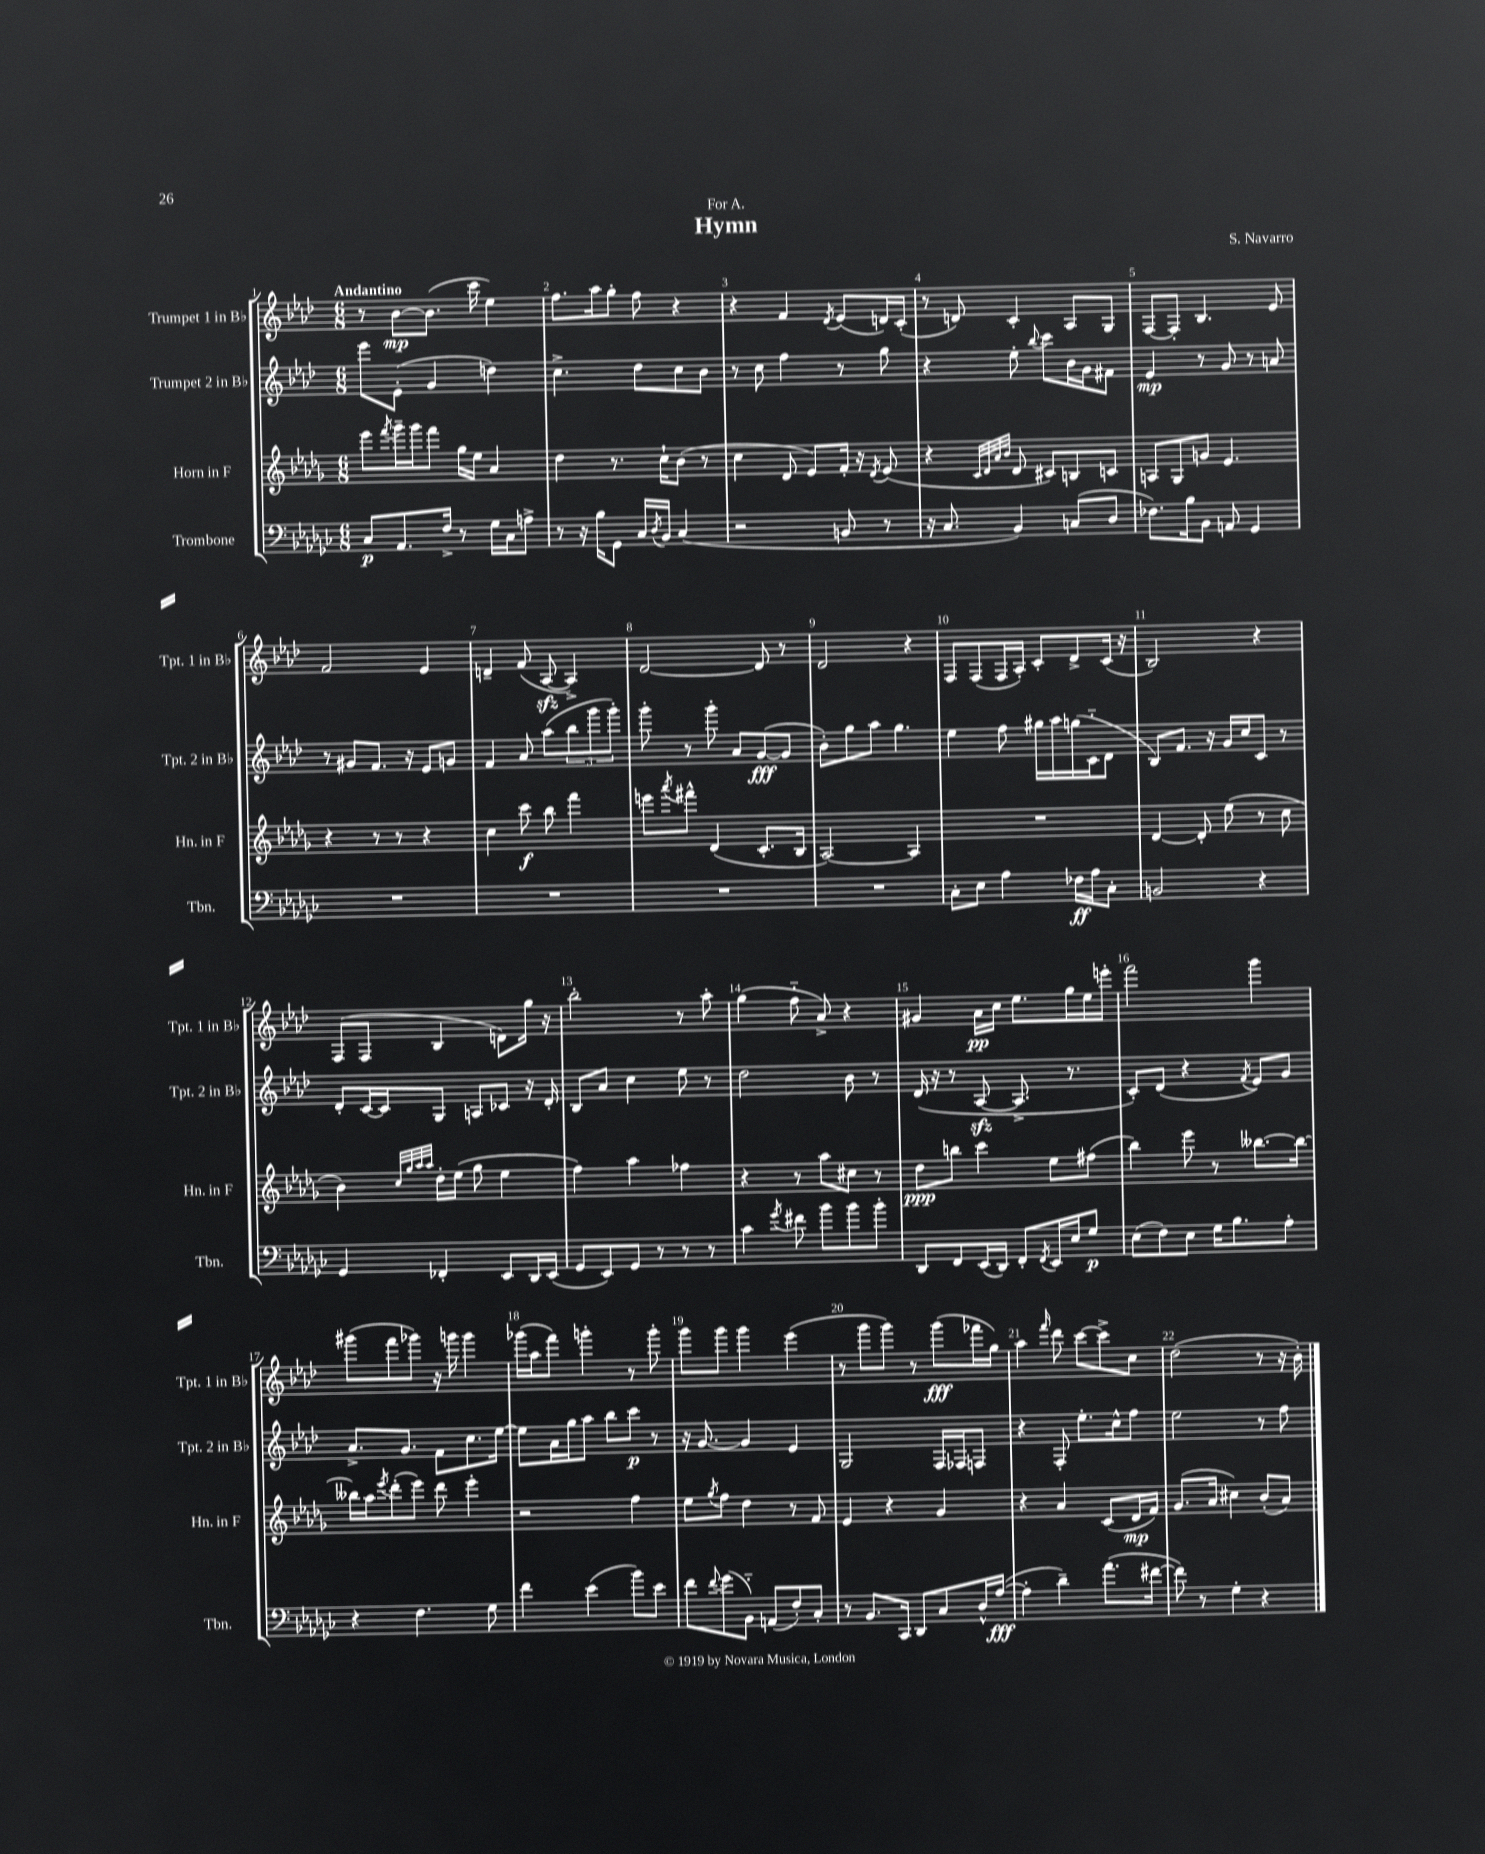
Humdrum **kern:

**kern	**kern	**kern	**kern
*staff4	*staff3	*staff2	*staff1
*clefF4	*clefG2	*clefG2	*clefG2
*k[b-e-a-d-g-c-]	*k[b-e-a-d-g-]	*k[b-e-a-d-]	*k[b-e-a-d-]
*M6/8	*M6/8	*M6/8	*M6/8
8C-	8eee-	8eee-	8r
.	8qfff	.	.
8.AA-	16ggg-~	(8e-'	[8b-
.	16ggg-	.	.
.	8fff	4g	(8.b-]
16F^	.	.	.
8r	16gg-	.	.
.	16ee-	.	16ccc
16G-	4a-	4dd)	4ee-)
16C-	.	.	.
8A^	.	.	.
=	=	=	=
8r	4dd-	4.cc^	8.ff
16r	.	.	.
16B-	.	.	16aa-
8GG-	8.r	.	8gg'
16C-	.	8dd-	8ff
8qD-	.	.	.
16BB-	16cc`	.	.
(4C-	(8b-	8cc	4r
.	8r	8b-	.
=	=	=	=
2r	4cc	8r	4r
.	.	8cc	.
.	8d-	4ff	4f
.	8e-)	.	.
.	.	.	8qd-
8BB	16f'	8r	(8e-
.	16r	.	.
.	8qd-	.	.
8r	(8e-	8gg	16d)
.	.	.	(16c'
=	=	=	=
16r	4r	4r	8r
8.C-	.	.	.
.	.	.	8d)
.	32qqc	.	.
.	32qqd-	.	.
.	32qqa-	.	.
.	32qqb-	.	.
4BB-)	8d-	8ee-'	4c'
.	.	8qqbb-	.
.	8c#)	8ccc	.
(8C	8B	16b-	8A-
.	.	16g	.
8D-	8c	8f#	8G
=	=	=	=
8.F-)	8A	4e-	[8F
.	8G-	.	8F']
16B-	.	.	.
8BB-	8g	8r	4.B-
8AA	4.e-	8g	.
4GG-	.	8r	.
.	.	8a	8e-
=	=	=	=
2.r	4r	8r	2f
.	.	8g#	.
.	8r	8.f	.
.	8r	.	.
.	.	16r	.
.	4r	8e-	4e-
.	.	8g	.
=	=	=	=
2.r	4cc	4f	4d~
.	8ccc	8a-	(8f
.	8bb-	(8aa-	[8A-
.	4fff	12bb-	4A-^])
.	.	12ggg	.
.	.	12ggg')	.
=	=	=	=
2.r	8eee	8ggg'	[2d-
.	8qaaa-	.	.
.	8fff#^^	8r	.
.	(4d-	8ggg'	.
.	.	8a-	.
.	8.c'	([8g	8d-]
.	.	8g]	8r
.	16B-	.	.
=	=	=	=
2.r	[2A-)	8b-')	2d-
.	.	8gg	.
.	.	8aa-	.
.	.	4.gg	.
.	4A-]	.	4r
=	=	=	=
8C-'	2.r	4ee-	8F
8E-	.	.	(8F
4A-	.	8ff	16F
.	.	.	16A-')
.	.	16gg#	8c'
.	.	16aa-	.
16F-	.	(16gg	8d-^
16A-	.	16c'~	.
8C-'	.	8d-	(16c
.	.	.	16r
=	=	=	=
2BB	[4d-	8B-)	2B-)
.	.	8.f	.
.	8d-']	.	.
.	.	16r	.
.	(8ee-	16g	.
.	.	16cc	.
4r	8r	8c	4r
.	8cc	8r	.
=	=	=	=
4GG-	4b-)	8d-'	(8F
.	.	[16c	8F
.	.	16c]	.
.	32qqcc	.	.
.	32qqgg-	.	.
.	32qqaa-	.	.
.	32qqaa-	.	.
4FF-'	16dd-'	8G	4B-
.	(16ee-	.	.
.	8gg-	8A	.
8EE-	4ee-	8c-	8d)
16DD-	.	16r	16gg
(16EE-	.	16d-'	16r
=	=	=	=
8GG-	4ff)	8B-	2bb-'
8EE-)	.	8a-	.
8GG-	4aa-	4cc	.
8r	.	.	.
8r	4ff-	8ee-	8r
8r	.	8r	8aa-'
=	=	=	=
4c-	4r	2dd-	(4gg
8qg-	.	.	.
8f#	8r	.	8ff'~
8b-	8aa-	.	8a-^)
8b-	8cc#	8b-	4r
8b-'	8r	8r	.
=	=	=	=
8DD-	8dd-	(16d-	4g#
.	.	16r	.
8FF	8bb	8r	.
(16EE-	4ccc	[8A-	16a-
16DD-)	.	.	16cc
8FF'	.	8.A-^]	8.ee-
8qFF	.	.	.
16EE-	8ee-	.	.
16E-	.	8.r	16gg
8G-	(8ff#	.	16ee-
.	.	.	16eee'
=	=	=	=
(8E-	4bb-)	8c')	2fff
8F)	.	(8d-	.
8E-	8eee-	4r	.
16G-	8r	.	.
8.B-	.	.	.
.	.	8qf	.
.	[8.bb--	8e-)	4ggg
8A-'	.	8g	.
.	16bb--_	.	.
=	=	=	=
4r	16bb--]	8.a-^	(8ggg#
.	16aa-	.	.
.	8qeee-	.	.
.	(8ddd-'	.	8fff
.	.	8.g	.
4.F	8eee-)	.	8ggg-)
.	8ddd-	8f	16r
.	.	.	16ggg
.	4eee-'	8.cc	4ggg
8G-	.	.	.
.	.	[16ee-	.
=	=	=	=
4f	2r	8ee-]	(16ggg-
.	.	.	16aa-
.	.	16a-	8fff)
.	.	16gg	.
(4e-	.	8aa-	4ggg'
.	.	8bb-	.
8b-)	4ff	8ccc	8r
8e-	.	8r	8ggg'
=	=	=	=
8f	8ee-	16r	8ggg
.	.	[8.g	.
8qqf	8qgg-	.	.
(8g-	8ff	.	8ggg
8BB-'~)	4dd-	4g]	4ggg
(8AA	.	.	.
8F')	8r	4e-	(4eee-
8C-'	8f	.	.
=	=	=	=
8r	4e-	2G	8r
8.BB-	.	.	8ggg
.	4r	.	8ggg)
16CC-	.	.	.
8DD-	.	.	8r
8C-	4g-	16F	(8ggg
.	.	16F-	.
16D-^^	.	8F	16fff-
([16A-	.	.	16gg)
=	=	=	=
4A-']	4r	4r	4aa-
.	.	.	16qqfff
4d-~)	4a-	8F'	8ddd-
.	.	8.ee-'	[8ccc
(8.a-	(8c	.	8ccc^]
.	.	16cc^^	.
.	16d-	8ff	8cc
[16f#	16f)	.	.
=	=	=	=
8f#])	(8.g-	2ee-	(2dd-
8r	.	.	.
.	16a-	.	.
4G-'	4cc#)	.	.
4r	(8b-'	8r	8r
.	8a-)	8ff	16r
.	.	.	16b-')
==	==	==	==
*-	*-	*-	*-
